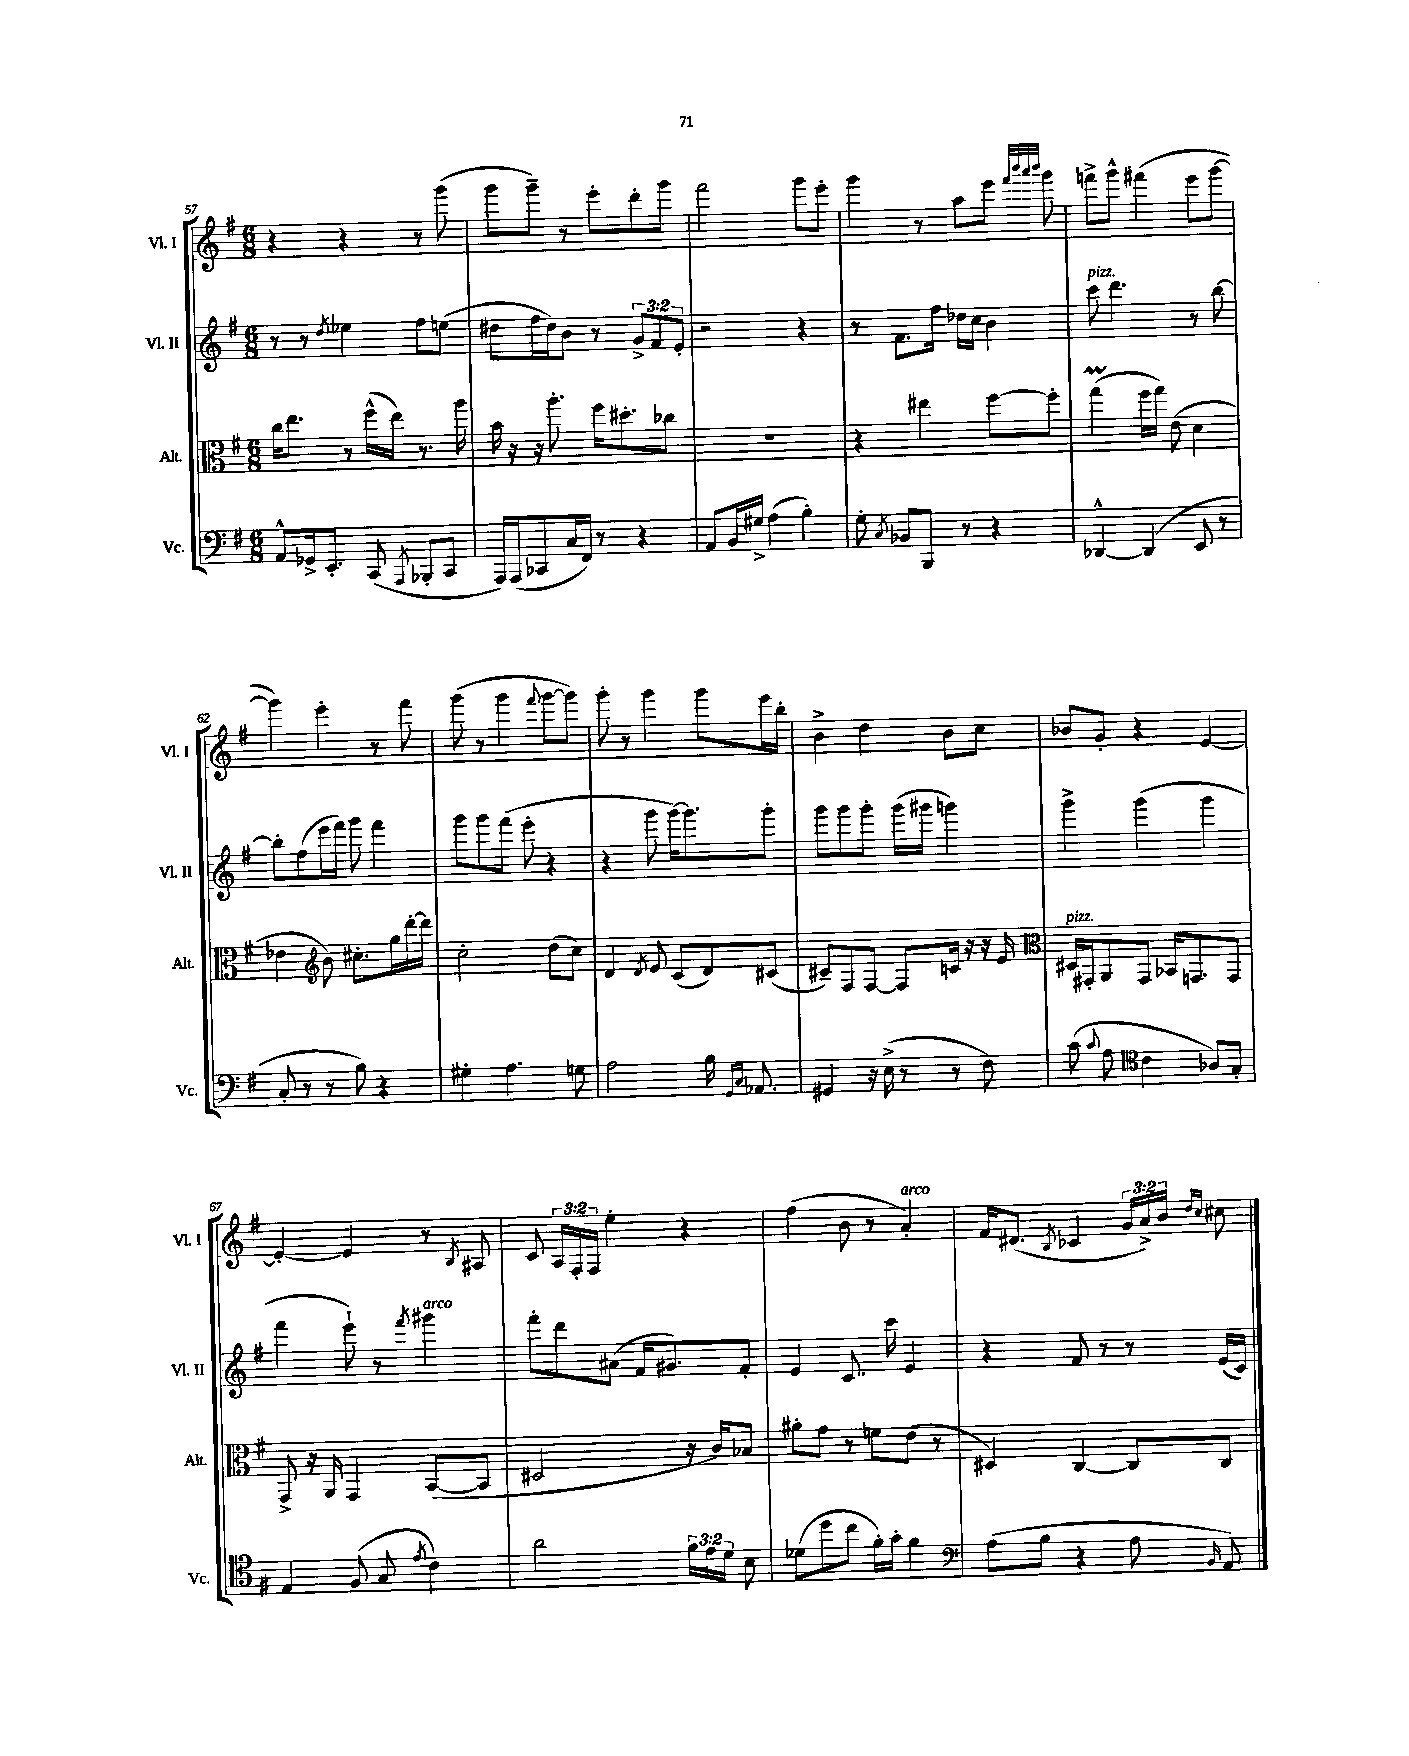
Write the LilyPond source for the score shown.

<<
\new StaffGroup <<
\new Staff = "s0" \with { instrumentName = "Vl. I" shortInstrumentName = "Vl. I" } {
    \clef treble \key g \major \numericTimeSignature \time 6/8 \override Staff.TupletNumber.text = #tuplet-number::calc-fraction-text
    \autoBeamOff r4 r4 r8 g'''8( |
    g'''8[ g'''8]--) r8 e'''8[-. d'''8-. g'''8] |
    fis'''2 g'''8[ e'''8]-. |
    g'''4 r8 a''8[ e'''8] \grace { fis'''32[ b'''32 a'''32 b'''32] } g'''8 |
    f'''8[-> g'''8]-^ fis'''4( e'''8[ g'''8]~ |
    g'''4) e'''4-. r8 fis'''8 |
    g'''8( r8 g'''4 \appoggiatura { fis'''8 } g'''8[~ g'''8]) |
    g'''8-. r8 g'''4 g'''8[ e'''16 b''16]-. |
    b'4-> d''4 b'8[ c''8] |
    bes'8[ g'8]-. r4 e'4~ |
    e'4~-. e'4 r8 \acciaccatura { b8 } ais8 |
    c'8 \tuplet 3/2 { a16[ fis16-. fis16] } e''4-. r4 |
    fis''4( b'8 r8 a'4-.^\markup { \italic "arco" }) |
    fis'16[ dis'8.]( \acciaccatura { b8 } ces'4 \tuplet 3/2 { g'16[ a'16->) b'16] } \grace { d''16[ c''16] } cis''8 \bar "|." |
}
\new Staff = "s1" \with { instrumentName = "Vl. II" shortInstrumentName = "Vl. II" } {
    \clef treble \key g \major \numericTimeSignature \time 6/8 \override Staff.TupletNumber.text = #tuplet-number::calc-fraction-text
    \autoBeamOff r8 r8 \acciaccatura { d''8 } ees''4 fis''8[ e''8]( |
    dis''8[ fis''16 dis''16) b'8] r8 \tuplet 3/2 { g'8[-> fis'8 e'8]-. } |
    r2 r4 |
    r8 fis'8.[ fis''16] des''16[ c''16] b'4 |
    c'''8^\markup { \italic "pizz." } d'''4. r8 b''8~ |
    b''8[-. fis''8( e'''16 fis'''16]) g'''8 fis'''4 |
    g'''8[ g'''8 fis'''8]( e'''8-. r4 |
    r4 g'''8 g'''16[~) g'''8. g'''8]-. |
    g'''8[ g'''8 g'''8]-. g'''16[( gis'''16] g'''4) |
    g'''4-> g'''4( g'''4 |
    fis'''4 e'''8-!) r8 \acciaccatura { fis'''8 } gis'''4^\markup { \italic "arco" } |
    fis'''8[-. d'''8 ais'8]( fis'16[ gis'8.) fis'8]-. |
    e'4 c'8. c'''16 e'4 |
    r4 fis'8 r8 r8 e'16[( c'16]) \bar "|." |
}
\new Staff = "s2" \with { instrumentName = "Alt." shortInstrumentName = "Alt." } {
    \clef alto \key g \major \numericTimeSignature \time 6/8
    \autoBeamOff c''16[ e''8.] r8 fis''16[-^( e''16]) r8. a''16 |
    b'16 r16 r16 a''8.-. fis''16[ dis''8.-. ces''8] |
    R2. |
    r4 eis''4 fis''8[~ fis''8]-. |
    g''4\prall( fis''16[ g''16]) e'8( d'4 |
    ees'4 \clef treble b'8) cis''8.[-. g''16 d'''16~-. d'''16] |
    c''2-. d''8[( c''8]) |
    d'4 \acciaccatura { d'8 } e'8 c'8[( d'8) cis'8]( |
    cis'8[--) fis8 fis8]~ fis8[ c'16] r16 r16 e'16 |
    \clef alto dis16[^\markup { \italic "pizz." } gis,16-. a,8 gis,8] bes,16[ g,8. g,8] |
    g,8-> r16 a,16 g,4 b,8[~( b,8] |
    dis2 r16 c'16[) bes8] |
    ais'8[-. g'8] r8 f'8[ e'8]( r8 |
    dis4) c4~ c8[ c8] \bar "|." |
}
\new Staff = "s3" \with { instrumentName = "Vc." shortInstrumentName = "Vc." } {
    \clef bass \key g \major \numericTimeSignature \time 6/8 \override Staff.TupletNumber.text = #tuplet-number::calc-fraction-text
    \autoBeamOff a,8[-^ ges,16-> e,8.]-. c,8( \acciaccatura { a,,8 } bes,,8[-. c,8] |
    a,,16[) a,,16( ces,8 c16 fis,16]) r8 r4 |
    a,8[ b,16 gis16]-> a4( b4-.) |
    g8-. \acciaccatura { c8 } bes,8[ b,,8] r8 r4 |
    des,4~-^ des,4( e,8 r8 |
    c8-. r8 r8 b8) r4 |
    gis4-. a4. g8 |
    a2 b16 \grace { g,16[ c16] } aes,8. |
    gis,4 r16 e16->( r8 r8 fis8) |
    c'8( \appoggiatura { c'8 } a8 \clef tenor c'4 aes8[) g8]-. |
    e4 fis8( g8 \acciaccatura { e'8 } c'4) |
    a'2 \tuplet 3/2 { fis'16[ e'16 d'16] } b8 |
    des'8[( d''8 c''8] fis'16[-.) g'16]-. fis'4 |
    \clef bass a8[( b8] r4 a8 \grace { b,16 } a,8) \bar "|." |
}
>>
>>
\layout { \context { \Score currentBarNumber = #57 } }
